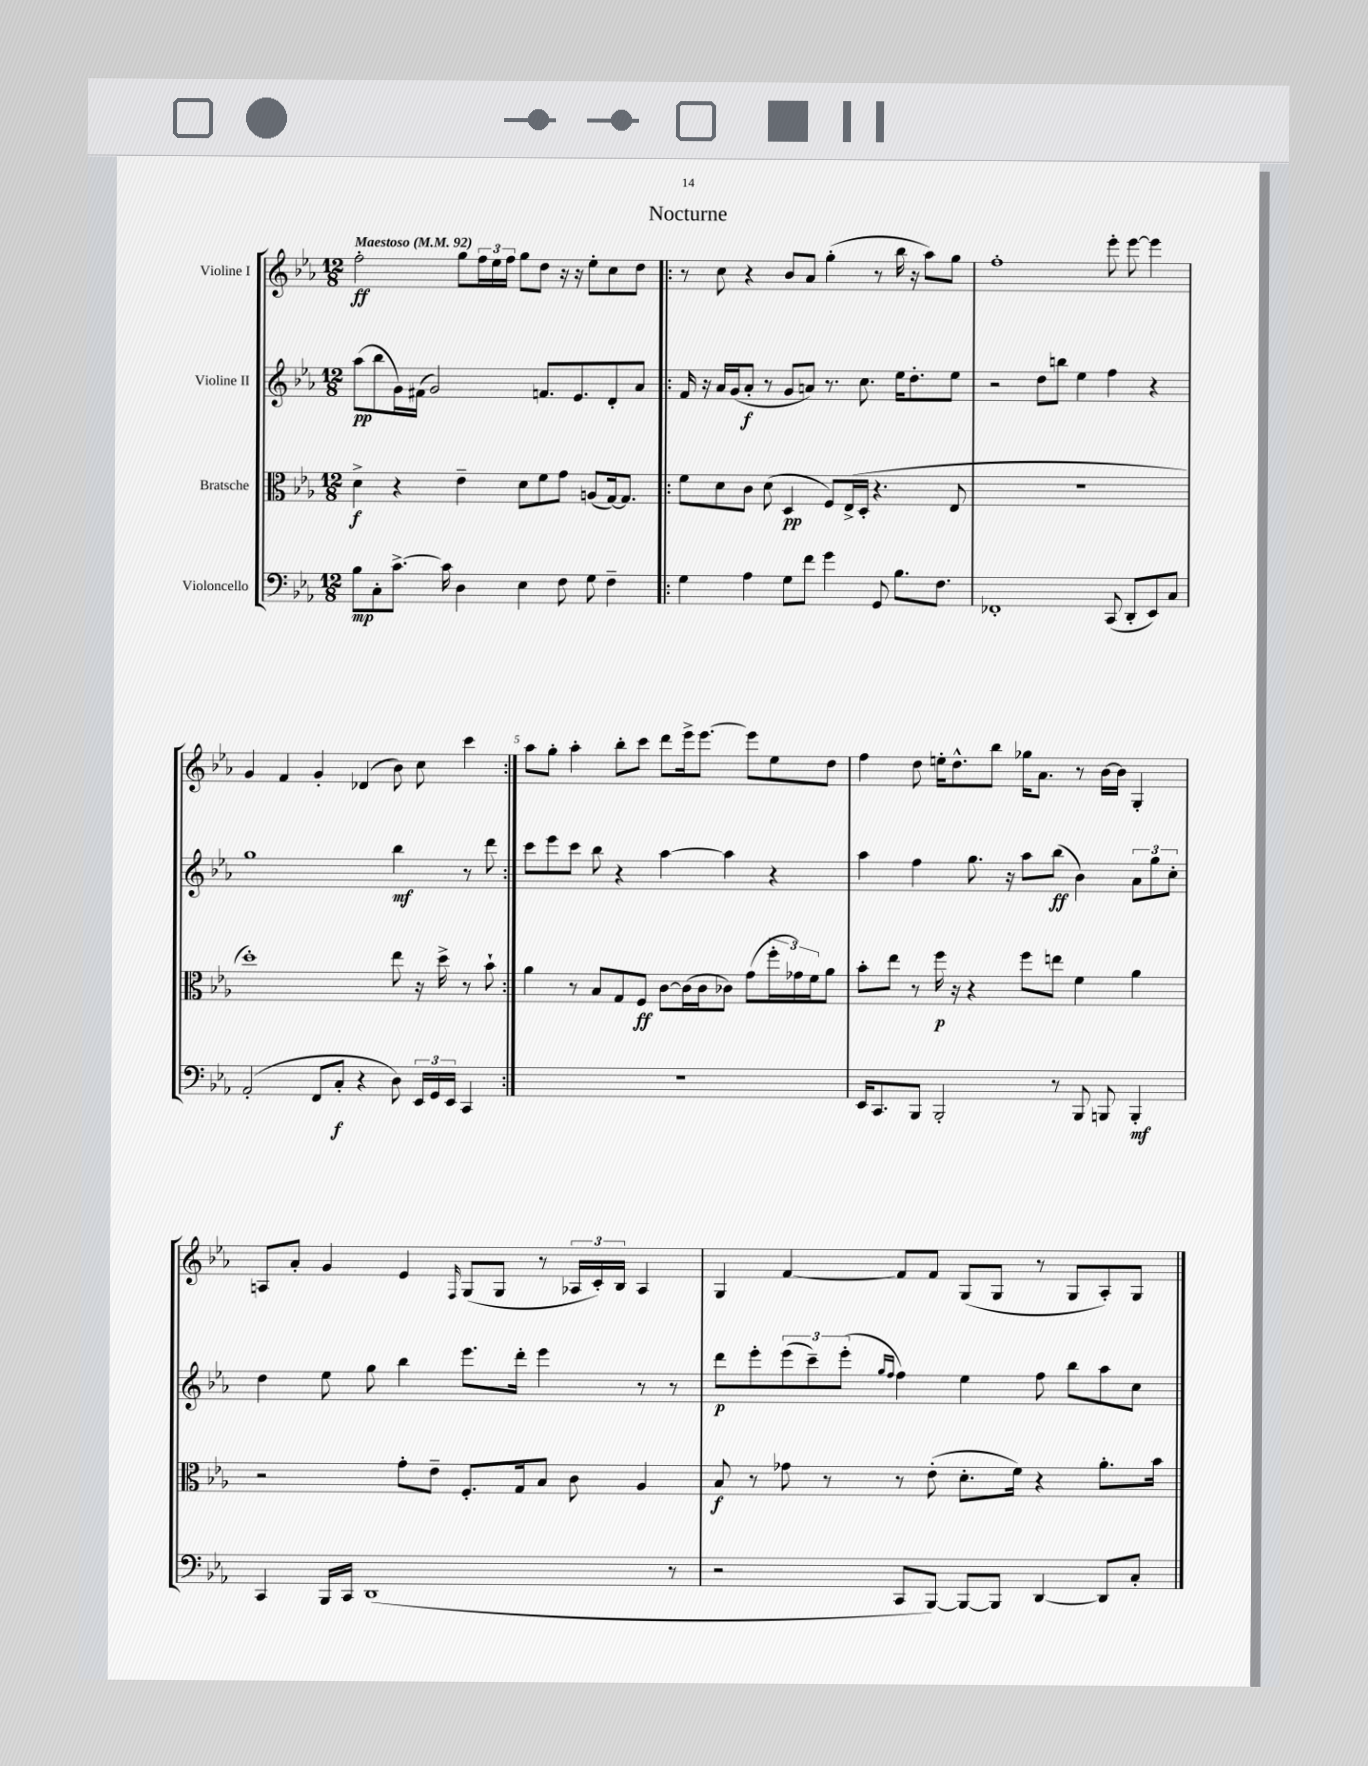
\header { title = "Nocturne" }
<<
\new StaffGroup <<
\new Staff = "s0" \with { instrumentName = "Violine I" } {
    \clef treble \key ees \major \numericTimeSignature \time 12/8 \tempo "Maestoso" 4 = 92
    f''2-.\ff g''8 \tuplet 3/2 { f''16 ees''16 f''16 } g''8 d''8 r16 r16 ees''8-. c''8 d''8 |
    \repeat volta 2 { r8 c''8 r4 bes'8 aes'8 g''4-.( r8 bes''16 r16 aes''8) g''8 |
    f''1-. ees'''8-. ees'''8~ ees'''4 |
    g'4 f'4 g'4-. des'4( bes'8) c''8 c'''4 | }
    aes''8 g''8-. aes''4-. bes''8-. c'''8 d'''8 ees'''16-> ees'''8.~ ees'''8 ees''8 d''8 |
    f''4 d''8 e''16-. d''8.-^ bes''8 ges''16 aes'8. r8 bes'16~ bes'16 g4-. |
    a8 aes'8-. g'4 ees'4 \grace { f16 } g8( g8 r8 \tuplet 3/2 { aes16 c'16-.) bes16 } aes4 |
    g4 f'4~ f'8 f'8 g8( g8 r8 g8 aes8-.) g8 \bar "|." |
}
\new Staff = "s1" \with { instrumentName = "Violine II" } {
    \clef treble \key ees \major \numericTimeSignature \time 12/8
    aes''8\pp( bes''8 g'16) fis'16( g'2) f'8. ees'8. d'8-. aes'8 |
    \repeat volta 2 { f'16 r16 aes'16 g'16( aes'8-.\f r8 g'8 a'8) r8. c''8. ees''16 d''8.-. ees''8 |
    r2 d''8 b''8 ees''4 f''4 r4 |
    g''1 bes''4\mf r8 d'''8 | }
    c'''8 ees'''8 c'''8 bes''8 r4 aes''4~ aes''4 r4 |
    aes''4 f''4 g''8. r16 aes''8 bes''8\ff( bes'4) \tuplet 3/2 { aes'8 g''8 c''8-. } |
    d''4 ees''8 g''8 bes''4 ees'''8. d'''16-. ees'''4 r8 r8 |
    d'''8\p ees'''8-. \tuplet 3/2 { ees'''8( c'''8--) ees'''8-.( } \grace { g''16 f''16 } f''4) ees''4 f''8 bes''8 aes''8 c''8 \bar "|." |
}
\new Staff = "s2" \with { instrumentName = "Bratsche" } {
    \clef alto \key ees \major \numericTimeSignature \time 12/8
    d'4->\f r4 ees'4-- d'8 f'8 g'8 a8( g16~) g8. |
    \repeat volta 2 { f'8 d'8 c'8 d'8( d4\pp f8) ees16->( d16-. r4. ees8 |
    R1. |
    d''1-.) ees''8 r16 d''16-> r8 bes'8-! | }
    aes'4 r8 bes8 g8 f8\ff c'8~ c'16( c'16 ces'8) g'8( \tuplet 3/2 { f''16-. ges'16) f'16 } aes'8 |
    bes'8-. ees''8 r8 f''16\p r16 r4 f''8 e''8 f'4 aes'4 |
    r2 g'8-. ees'8-- f8.-. g16 bes8 c'8 aes4 |
    bes8\f r8 ges'8 r8 r8 ees'8-.( d'8.-. f'16) r4 aes'8.-. bes'16 \bar "|." |
}
\new Staff = "s3" \with { instrumentName = "Violoncello" } {
    \clef bass \key ees \major \numericTimeSignature \time 12/8
    bes8\mp c8-. c'8.~-> c'16 d4 ees4 f8 g8 f4-- |
    \repeat volta 2 { g4 aes4 g8 f'8 g'4 g,8 bes8. f8. |
    fes,1-. c,8( d,8-. ees,8) c8 |
    aes,2-.( f,8 c8-.\f r4 d8) \tuplet 3/2 { ees,16 g,16 ees,16 } c,4 | }
    R1. |
    ees,16 c,8. bes,,8 bes,,2-. r8 bes,,8 b,,8 b,,4-.\mf |
    c,4 bes,,16 c,16 d,1( r8 |
    r2 c,8 bes,,8~) bes,,8~ bes,,8 d,4~ d,8 c8-. \bar "|." |
}
>>
>>
\layout { \context { \Score \override BarNumber.break-visibility = ##(#f #t #t) barNumberVisibility = #(every-nth-bar-number-visible 5) } }
